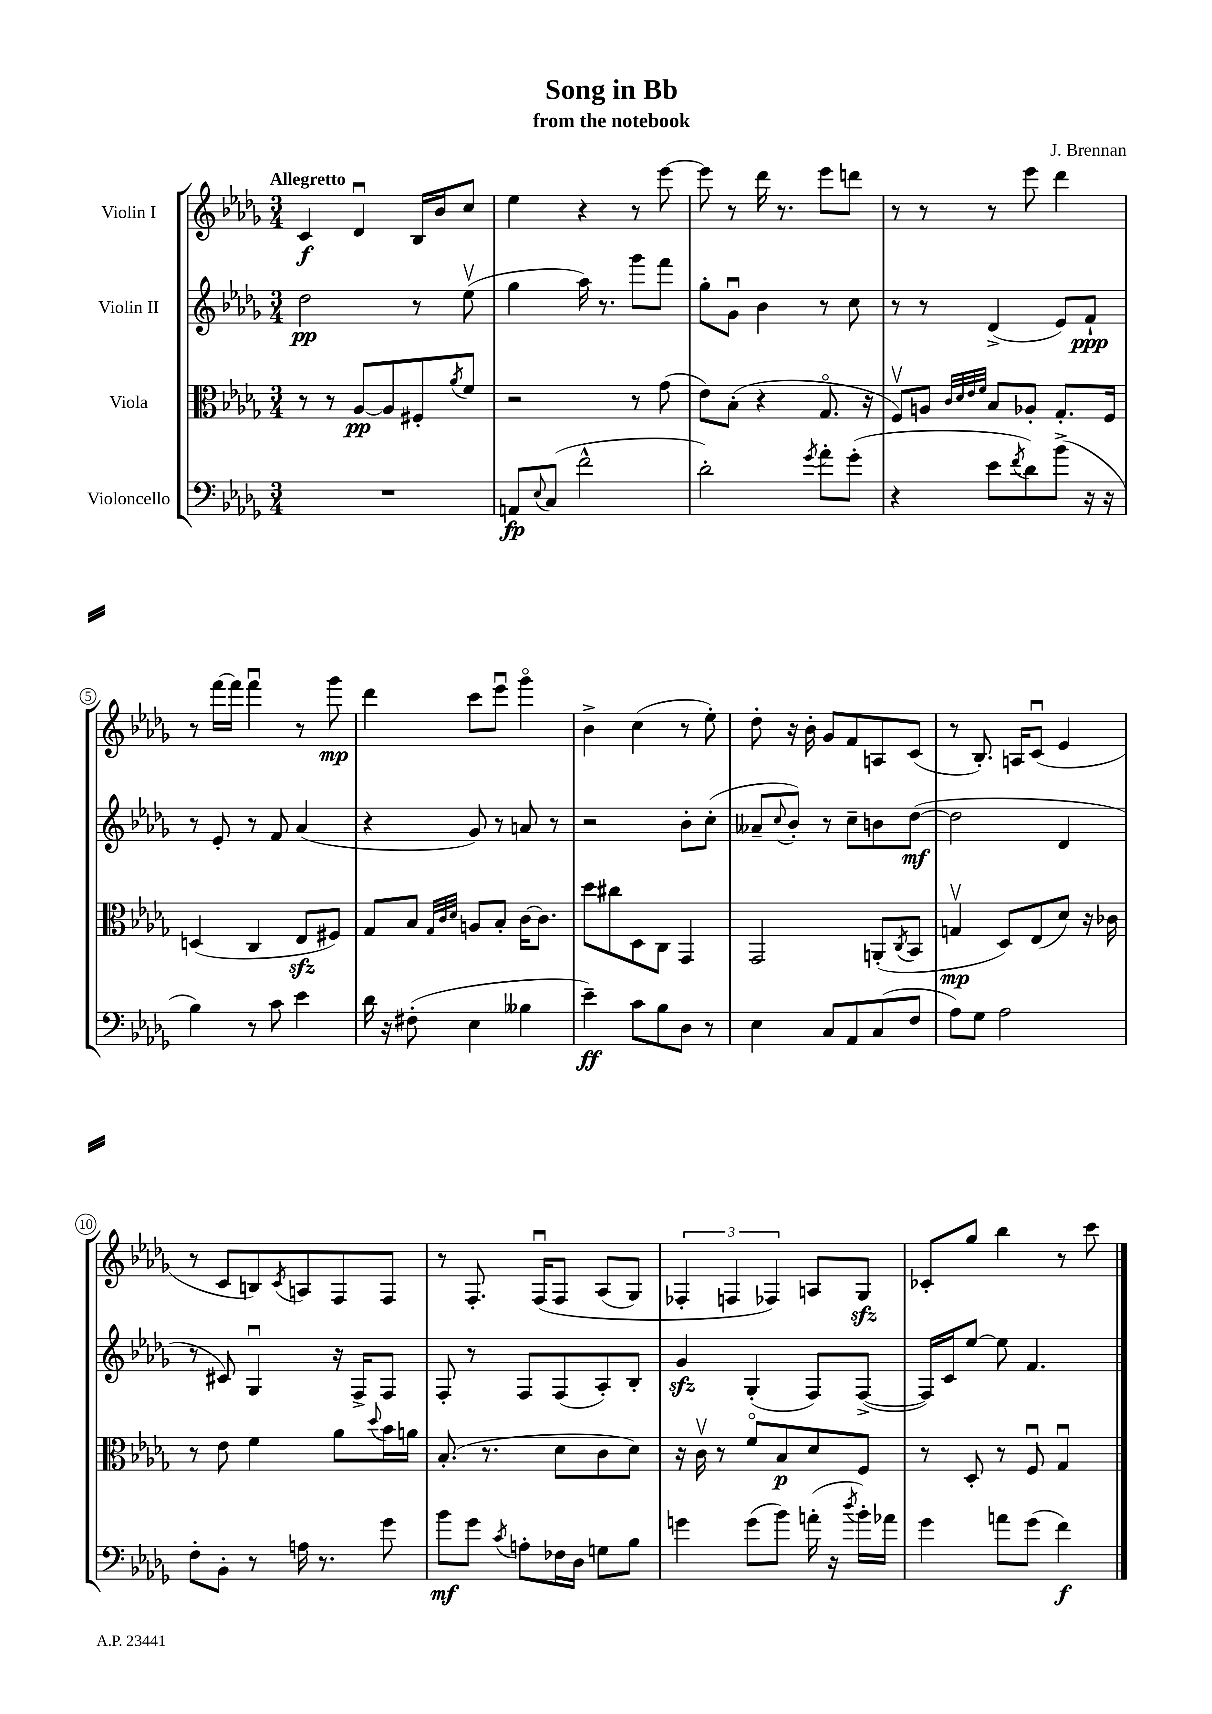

**kern	**kern	**kern	**kern
*staff4	*staff3	*staff2	*staff1
*clefF4	*clefC3	*clefG2	*clefG2
*k[b-e-a-d-g-]	*k[b-e-a-d-g-]	*k[b-e-a-d-g-]	*k[b-e-a-d-g-]
*M3/4	*M3/4	*M3/4	*M3/4
2.r	8r	2dd-	4c
.	8r	.	.
.	[8A-	.	4d-u
.	8A-]	.	.
.	8F#'	8r	16B-
.	.	.	16b-
.	8qa-	.	.
.	8f	(8ee-v	8cc
=	=	=	=
8AA	2r	4gg-	4ee-
8qqE-	.	.	.
(8C	.	.	.
2f^^	.	16aa-)	4r
.	.	8.r	.
.	8r	8ggg-	8r
.	(8g-	8fff	[8eee-
=	=	=	=
2d-')	8e-)	8gg-'	8eee-]
.	(8B-'	8g-u	8r
.	4r	4b-	16ddd-
.	.	.	8.r
8qg-	.	.	.
8a-'	8.G-o	8r	8eee-
(8g-'	.	8cc	8ddd
.	16r	.	.
=	=	=	=
4r	8Fv)	8r	8r
.	8A	8r	8r
.	32qqc	.	.
.	32qqd-	.	.
.	32qqe-	.	.
.	32qqf	.	.
8e-	8B-	(4d-^	8r
8qf	.	.	.
8d-)	8A-'	.	8eee-
(8b-^	8.G-'	8e-)	4ddd-
16r	.	8f`	.
16r	16F	.	.
=	=	=	=
4B-)	(4D	8r	8r
.	.	8e-'	[16fff
.	.	.	16fff]
8r	4C	8r	4fffu
8c	.	8f	.
4e-	8E-	(4a-	8r
.	8F#)	.	8ggg-
=	=	=	=
16d-	8G-	4r	4ddd-
16r	.	.	.
(8F#'	8B-	.	.
.	32qqG-	.	.
.	32qqc	.	.
.	32qqd-	.	.
4E-	8A	8g-)	8ccc
.	8B-'	8r	8eee-u
4B--	[16c	8a	4ggg-o
.	8.c]	.	.
.	.	8r	.
=	=	=	=
4e-~)	8dd-	2r	4b-^
.	8cc#	.	.
8c	8D-	.	(4cc
8B-	8C	.	.
8D-	4GG-	8b-'	8r
8r	.	(8cc'	8ee-')
=	=	=	=
4E-	2GG-	8a--~	8dd-'
.	.	8qqcc	.
.	.	8b-')	16r
.	.	.	16b-'
8C	.	8r	8g-
8AA-	.	8cc~	8f
(8C	(8AA'	8b	8A
.	8qC	.	.
8F	8BB-	([8dd-	(8c
=	=	=	=
8A-)	4Gv	2dd-]	8r
8G-	.	.	8.B-')
2A-	8D-)	.	.
.	.	.	16A
.	(8E-	.	(8cu
.	8d-)	4d-	4e-
.	16r	.	.
.	16c-	.	.
=	=	=	=
8F'	8r	8r	8r
8BB-'	8e-	8c#)	8c
8r	4f	4G-u	8B)
.	.	.	8qc
16A	.	.	8A
8.r	.	.	.
.	8a-	16r	8F
.	.	16F^	.
.	8qqdd-	.	.
8g-	16b-	8F	8F
.	16a	.	.
=	=	=	=
8b-	(8.B-'	8F'	8r
8g-	.	8r	8.F'
.	8.r	.	.
8qc	.	.	.
8A'	.	8F	.
.	.	.	&(16Fu
16F-	8d-	(8F	8F
16D-	.	.	.
8G	8c	8A-')	(8A-
8B-	8d-)	8B-'	8G-)
=	=	=	=
4g	16r	4g-	6F-'
.	16cv	.	.
.	8r	.	.
.	.	.	6F
(8g	8fo	(4G-'	.
.	.	.	6F-&)
8b-)	8B-	.	.
(16a'	8d-	8F)	8A
16r	.	.	.
8qdd-	.	.	.
16b-')	8F	([8F^	8G-
16a-	.	.	.
=	=	=	=
4g-	8r	16F])	8c-'
.	.	16c	.
.	8D-'	[8ee-	8gg-
8a	8r	8ee-]	4bb-
(8g-	8Fu	4.f	.
4f)	4G-u	.	8r
.	.	.	8ccc
==	==	==	==
*-	*-	*-	*-
